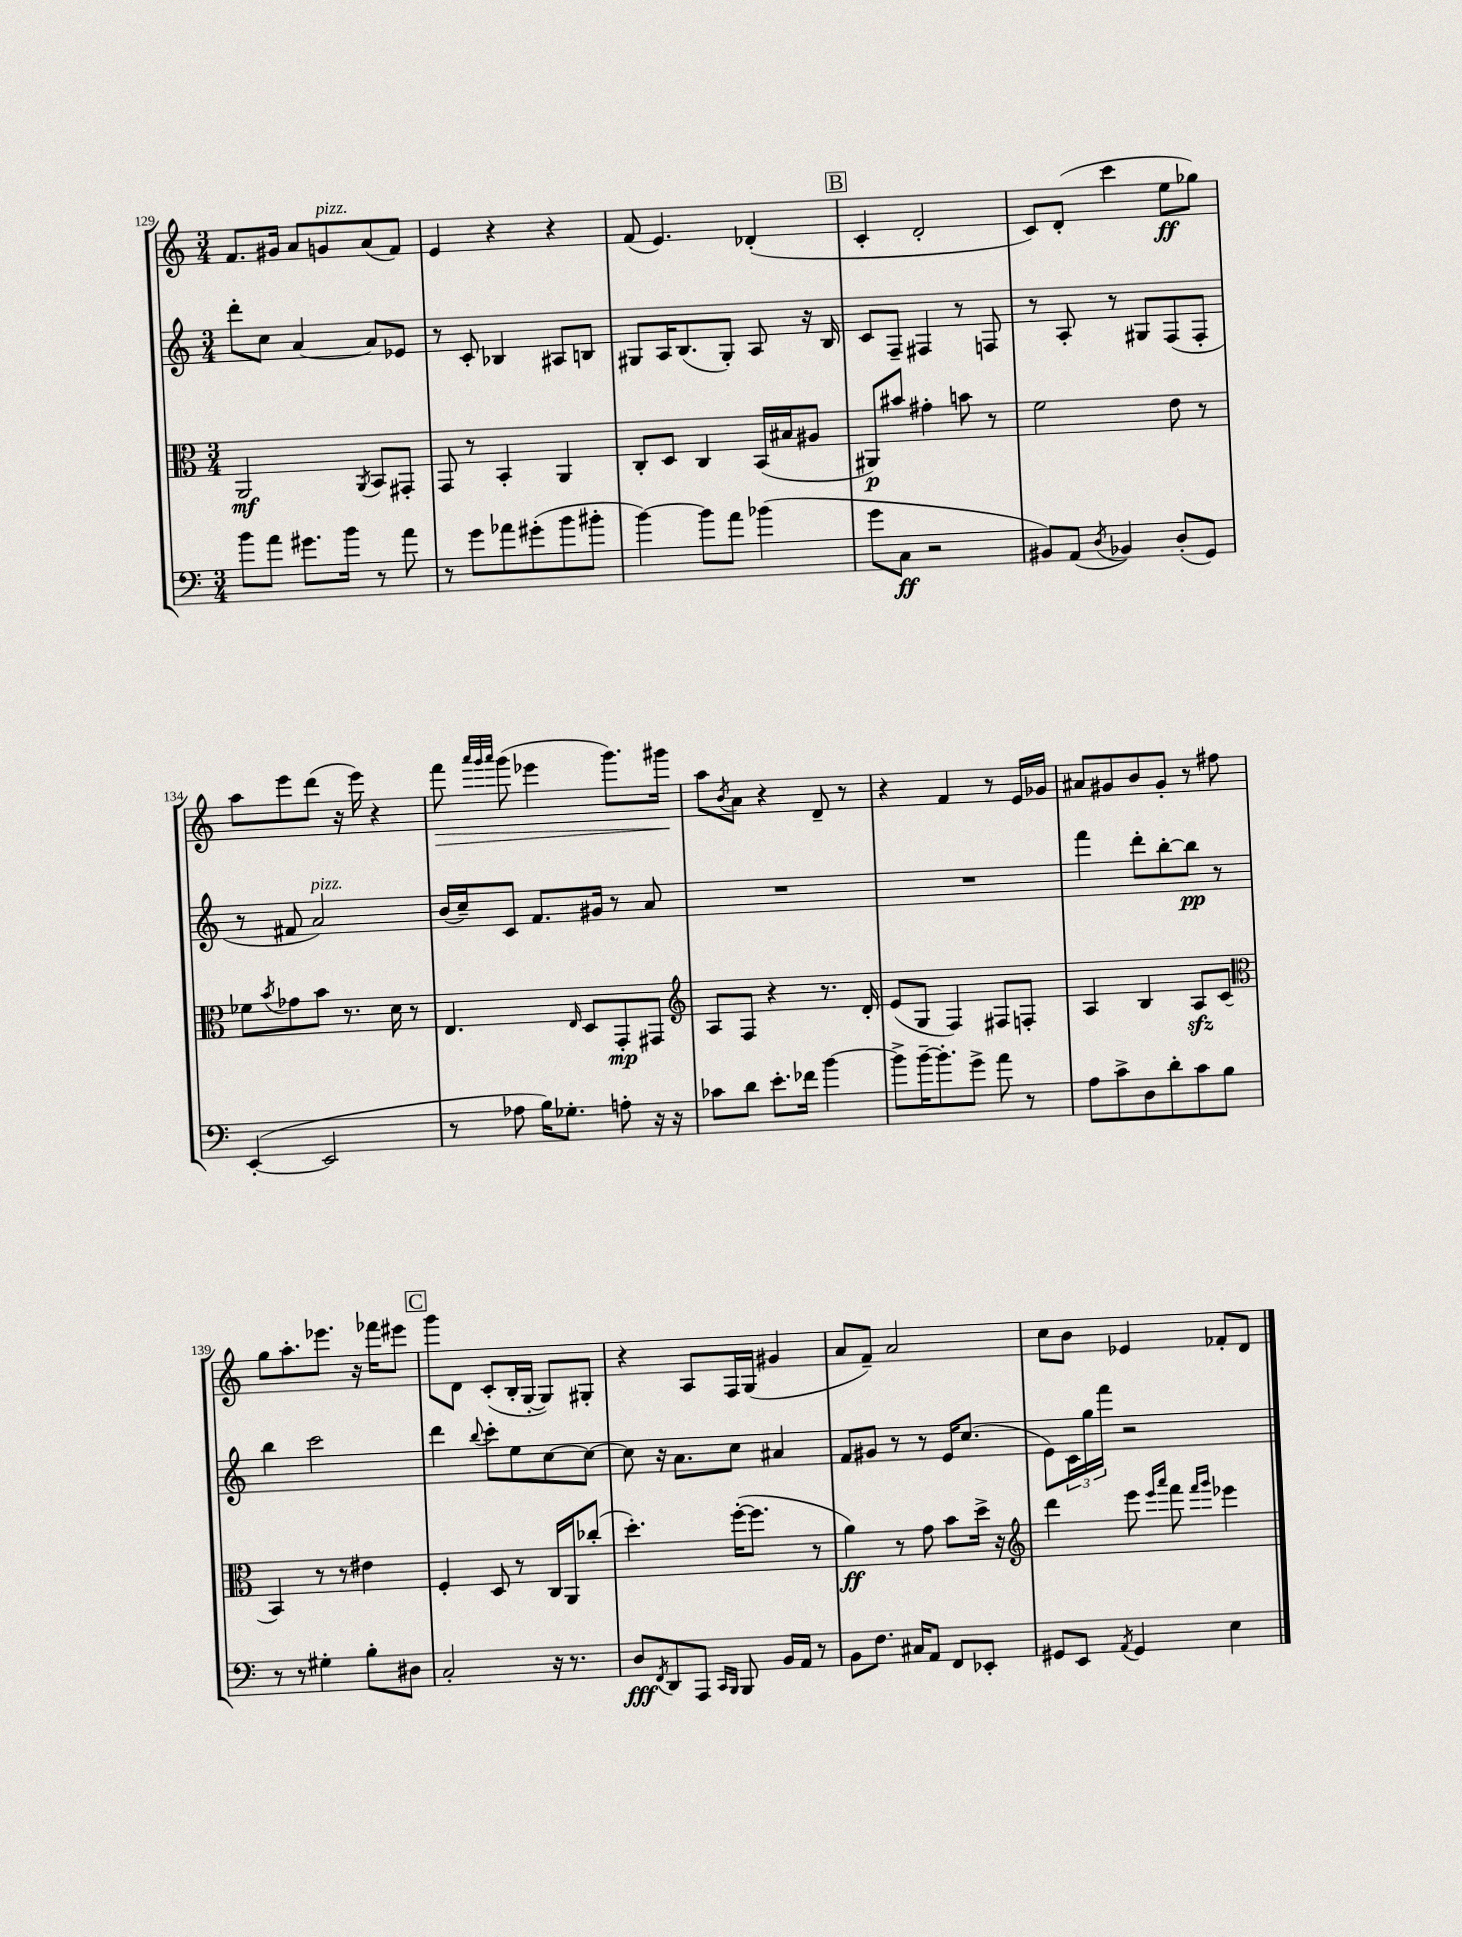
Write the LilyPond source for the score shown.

<<
\new StaffGroup <<
\new Staff = "s0" {
    \clef treble \key c \major \numericTimeSignature \time 3/4
    f'8. gis'16 a'8 g'8^\markup { \italic "pizz." } a'8( f'8) |
    e'4 r4 r4 |
    f'8( e'4.) des'4-.( |
    \mark \markup { \box "B" } c'4-. d'2-. |
    c'8) d'8-.( c'''4 e''8\ff ges''8) |
    a''8 e'''8 d'''8( r16 e'''16) r4 |
    f'''8\> \grace { a'''32 g'''32 a'''32 } g'''8( ees'''4 g'''8.) gis'''16\! |
    a''8 \acciaccatura { b'8 } a'8 r4 d'8-- r8 |
    r4 f'4 r8 e'16 ges'16 |
    ais'8 gis'8 b'8 gis'8-. r8 fis''8 |
    g''8 a''8.-. ees'''8. r16 fes'''16 eis'''8 |
    \mark \markup { \box "C" } g'''8 d'8 c'8-.( b16-. g16~-. g8) gis8-. |
    r4 a8 f16 g16( gis'4 |
    a'8 f'8--) a'2 |
    c''8 b'8 ees'4 fes'8-. d'8 \bar "|." |
}
\new Staff = "s1" {
    \clef treble \key c \major \numericTimeSignature \time 3/4
    d'''8-. c''8 a'4~ a'8 ees'8 |
    r8 c'8-. bes4 ais8 b8 |
    gis8 a16 b8.( gis8-.) a8 r16 b16 |
    \mark \markup { \box "B" } c'8 f8-- fis4 r8 f8 |
    r8 a8-. r8 gis8 f8( f8-. |
    r8 fis'8 a'2^\markup { \italic "pizz." }) |
    b'16( c''16--) c'8 f'8. gis'16 r8 a'8 |
    R2. |
    R2. |
    f'''4 d'''8-. b''8~-. b''8\pp r8 |
    b''4 c'''2 |
    \mark \markup { \box "C" } d'''4 \appoggiatura { b''8 } c'''8-. e''8 c''8~ c''8~ |
    c''8 r16 a'8. c''8 ais'4 |
    f'8 gis'8 r8 r8 e'16 c''8.( |
    e'8) \tuplet 3/2 { c'16 g''16 f'''16 } r2 \bar "|." |
}
\new Staff = "s2" {
    \clef alto \key c \major \numericTimeSignature \time 3/4
    a,2\mf \acciaccatura { a,8 } b,8 gis,8-. |
    g,8 r8 b,4-. a,4 |
    c8-. d8 c4 b,16( bis16 ais8 |
    \mark \markup { \box "B" } ais,8\p) bis'8 gis'4-. b'8 r8 |
    f'2 e'8 r8 |
    fes'8 \acciaccatura { b'8 } ges'8 b'8 r8. d'16 r8 |
    e4. \grace { e16 } d8 g,8-.\mp gis,8 |
    \clef treble a8 f8 r4 r8. d'16-. |
    e'8( g8 f4) fis8 f8-. |
    a4 b4 a8\sfz c'8( |
    \clef alto b,4) r8 r8 eis'4 |
    \mark \markup { \box "C" } f4-. d8 r8 c16 a,16 ces''8-.( |
    d''4.-.) f''16~-.( f''8. r8 |
    a'4\ff) r8 g'8 b'8 d''16-> r16 |
    \clef treble d'''4 e'''8 \grace { e'''16 a'''16 } f'''8 \grace { f'''16 g'''16 } ees'''4 \bar "|." |
}
\new Staff = "s3" {
    \clef bass \key c \major \numericTimeSignature \time 3/4
    b'8 a'8 gis'8. b'16 r8 a'8 |
    r8 g'8 aes'8 gis'8-.( b'8 bis'8-. |
    b'4~) b'8 a'8 bes'4( |
    \mark \markup { \box "B" } g'8 c8\ff r2 |
    bis,8) a,8( \acciaccatura { d8 } bes,4) d8-.( g,8) |
    e,4~-.( e,2 |
    r8 aes8 b16) ges8.-. a8-. r16 r16 |
    ces'8 d'8 e'8.-. fes'16 b'4~ |
    b'8-> b'16~-- b'8.-. g'8-> a'8 r8 |
    a8 c'8-> d8 d'8-. c'8 b8 |
    r8 r8 gis4-. b8-. dis8 |
    \mark \markup { \box "C" } c2-. r16 r8. |
    d8\fff \acciaccatura { f,8 } d,8 a,,8 \grace { c,16 b,,16 } b,,8 b,16 a,16 r8 |
    b,8 f8. cis16 a,8 f,8 ees,8-. |
    gis,8 e,8 \acciaccatura { a,8 } gis,4 e4 \bar "|." |
}
>>
>>
\layout { \context { \Score currentBarNumber = #129 } }
